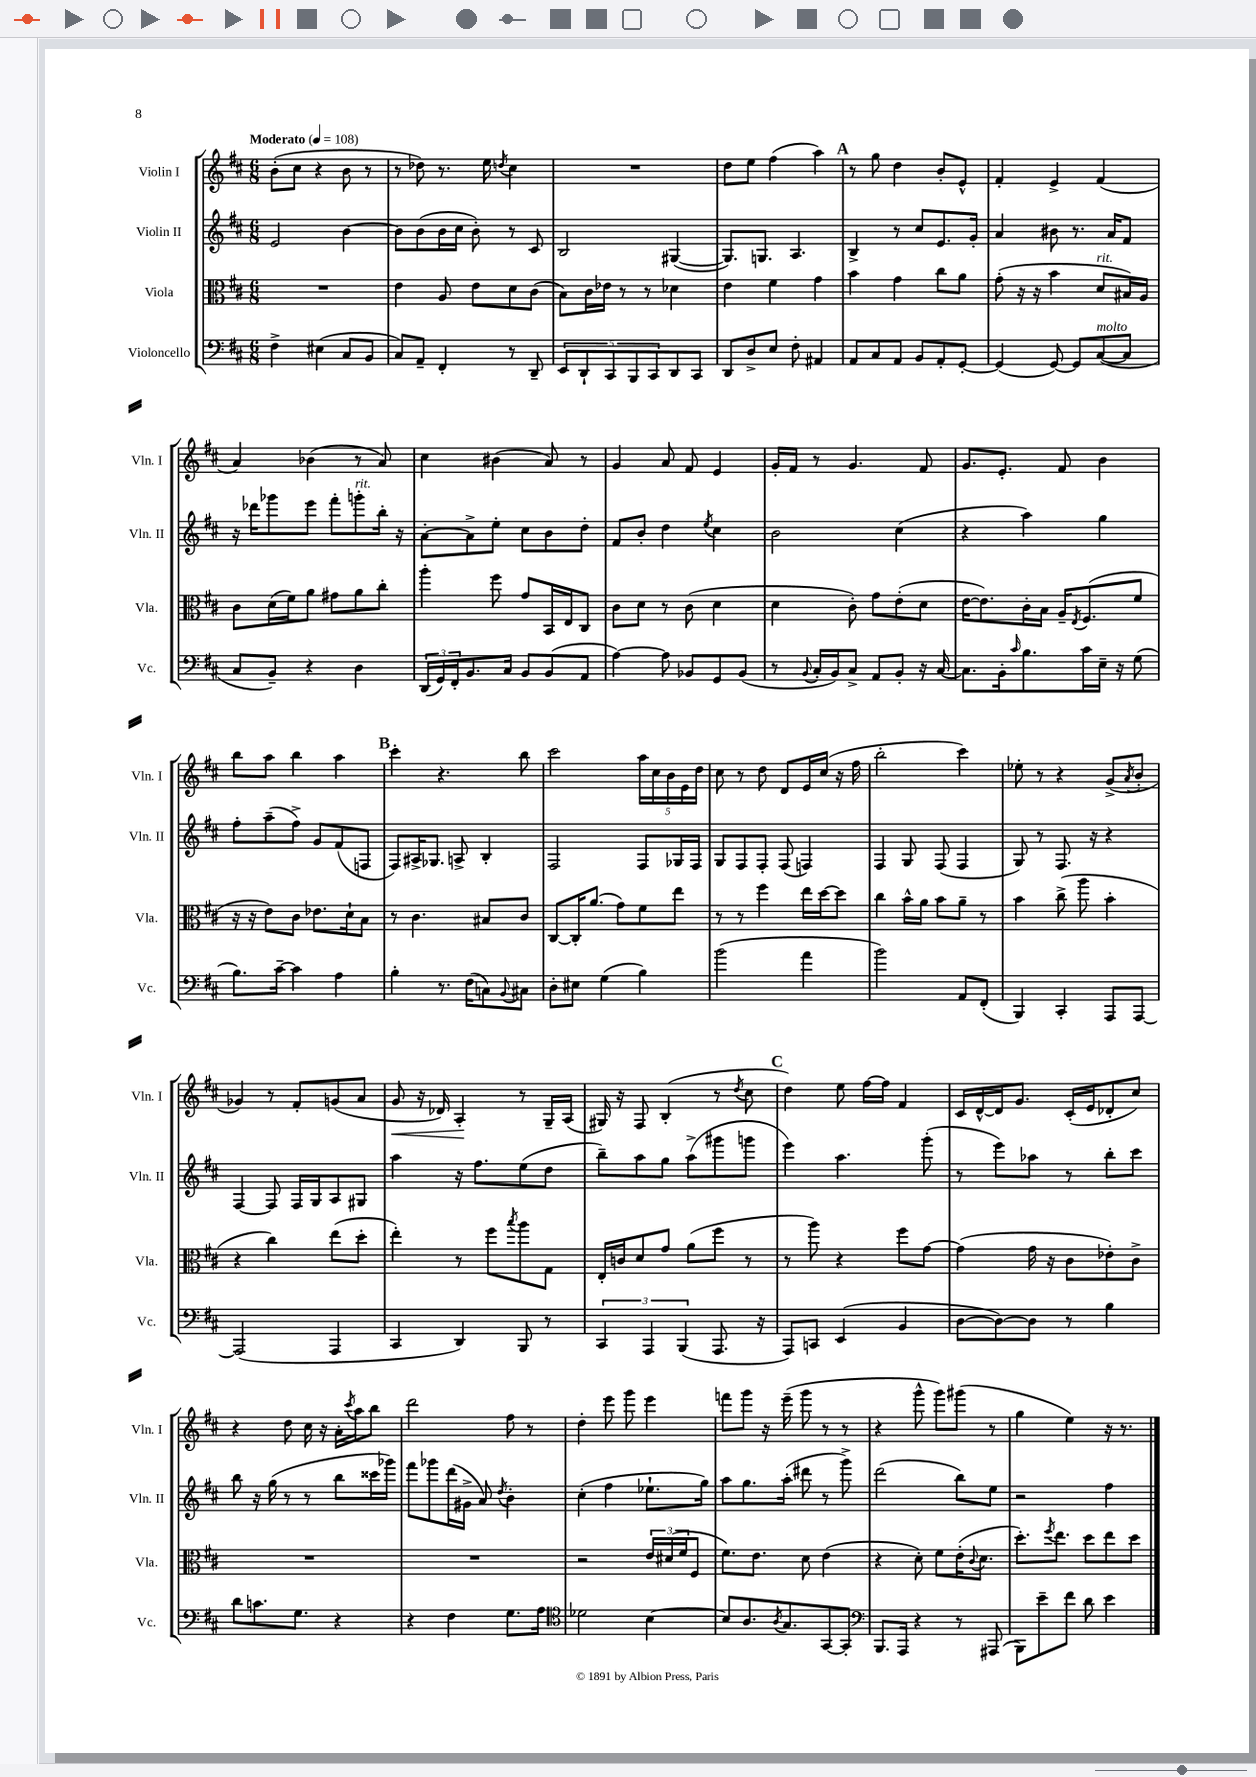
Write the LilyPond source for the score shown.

<<
\new StaffGroup <<
\new Staff = "s0" \with { instrumentName = "Violin I" shortInstrumentName = "Vln. I" } {
    \clef treble \key d \major \numericTimeSignature \time 6/8 \tempo "Moderato" 4 = 108
    b'8-.( cis''8 r4 b'8 r8 |
    r8 des''8) r8. e''16 \acciaccatura { d''8 } cis''4 |
    R2. |
    d''8 e''8 fis''4( a''4) |
    \mark \markup { \bold "A" } r8 g''8 d''4 b'8-. e'8-^ |
    fis'4-. e'4-> fis'4( |
    a'4) bes'4( r8 a'8) |
    cis''4 bis'4( a'8) r8 |
    g'4 a'8 fis'8 e'4 |
    g'16-. fis'16 r8 g'4. fis'8 |
    g'8. e'8.-. fis'8 b'4 |
    b''8 a''8 b''4 a''4 |
    \mark \markup { \bold "B" } cis'''4-. r4. b''8 |
    cis'''2 \tuplet 5/4 { a''16 cis''16 b'16 e'16 d''16 } |
    cis''8 r8 d''8 d'8 e'16 cis''16( r16 fis''16 |
    b''2-. cis'''4) |
    ees''8-. r8 r4 g'8->( \acciaccatura { a'8 } b'8-. |
    ges'4) r8 fis'8-. g'8( a'8 |
    g'8\< r16 des'16) a4-.\! r8 g16-- a16( |
    gis16) r16 fis8 b4-.( r8 \acciaccatura { d''8 } cis''8 |
    \mark \markup { \bold "C" } d''4) e''8 fis''16~ fis''16 fis'4 |
    cis'16 d'16~-^ d'16 g'8. cis'16-.( e'16 des'8-. cis''8) |
    r4 d''8 cis''16 r16 a'16-. \acciaccatura { cis'''8 } a''16 b''8 |
    d'''2 fis''8 r8 |
    d''4-. e'''8 g'''8 e'''4 |
    f'''8 g'''8 r16 e'''16--( g'''8 r8 r8 |
    r4 g'''8-^ g'''8) gis'''8( r8 |
    g''4 e''4) r16 r8. \bar "|." |
}
\new Staff = "s1" \with { instrumentName = "Violin II" shortInstrumentName = "Vln. II" } {
    \clef treble \key d \major \numericTimeSignature \time 6/8
    e'2 b'4~ |
    b'8 b'8( b'16 cis''16 b'8-.) r8 cis'8 |
    b2 gis4~( |
    gis8.) g8. a4. |
    \mark \markup { \bold "A" } b4-> r8 cis''8 e'8. g'16-. |
    a'4 bis'8 r8. a'16 fis'8 |
    r16 des'''16 ges'''8 e'''8 fis'''8-. g'''8-.^\markup { \italic "rit." } b''16-. r16 |
    a'8~-. a'8-> e''8-. cis''8 b'8 d''8-. |
    fis'8 b'8-. d''4 \acciaccatura { e''8 } cis''4 |
    b'2 cis''4( |
    r4 a''4) g''4 |
    fis''8-. a''8--( fis''8->) g'8 fis'8( f8 |
    \mark \markup { \bold "B" } fis8) ais16-> ges8. a8-> b4-. |
    fis2 fis8 ges16 fis16 |
    g8 fis8 fis8-. fis8( f4) |
    fis4 g8 fis8( fis4 |
    g8) r8 fis8. r16 r4 |
    fis4~ fis8 fis16 g16 a8 gis8 |
    a''4 r16 fis''8. e''8( d''8 |
    b''8--) a''8 g''8 a''8->( gis'''8 g'''8 |
    \mark \markup { \bold "C" } e'''4) a''4. g'''8-.( |
    r8 e'''8) aes''8 r8 b''8-. cis'''8 |
    b''8 r16 g''16( r8 r8 b''8 cisis'''16 ges'''16) |
    fis'''8 ges'''8 d'''16( gis'16-> a'8) \acciaccatura { d''8 } b'4-. |
    cis''4-.( fis''4 ees''8.-! g''16) |
    a''8 g''8. a''16-.( dis'''8 r8 g'''8->) |
    d'''2( b''8) e''8 |
    r2 fis''4 \bar "|." |
}
\new Staff = "s2" \with { instrumentName = "Viola" shortInstrumentName = "Vla." } {
    \clef alto \key d \major \numericTimeSignature \time 6/8
    R2. |
    e'4 a8 e'8 d'8 cis'8( |
    b8) cis'16 ees'16 r8 r8 des'4 |
    e'4 fis'4 g'4 |
    \mark \markup { \bold "A" } b'4 g'4 cis''8 a'8 |
    g'8-.( r16 r16 b'4 d'8^\markup { \italic "rit." } bis16) a16 |
    cis'8 d'16( fis'16) a'8 gis'8 a'8 cis''8-. |
    a''4-. fis''8 g'8 b,16 e16 cis8 |
    cis'8 d'8 r8 cis'8( d'4 |
    d'4 cis'8-.) g'8 e'8-.( d'8 |
    e'16~ e'8.) cis'16-. b16 a16-- \acciaccatura { e8 } fis8.( fis'8 |
    r16 r16 e'8) cis'8 ees'8. d'16-! b8 |
    \mark \markup { \bold "B" } r8 cis'4. bis8 cis'8 |
    cis8~ cis16-. a'8.( g'8) fis'8 e''8 |
    r8 r8 fis''4 e''16 d''16~ d''8 |
    cis''4 b'16-^ a'16 b'8 a'8-- r8 |
    b'4 cis''8->( a''8 b'4-. |
    r4 cis''4) e''8( d''8-. |
    e''4-.) r8 fis''8 \acciaccatura { b''8 } a''8 g8 |
    e16-. c'16 d'8 g'8 a'8( fis''8 r8 |
    \mark \markup { \bold "C" } r8 a''8) r4 fis''8 g'8~ |
    g'4( g'16 r16 cis'8 ees'8-.) cis'8-> |
    R2. |
    R2. |
    r2 \tuplet 3/2 { e'16 dis'16( fis'16 } fis8 |
    fis'8.) e'8. d'8 e'4( |
    r4 d'8-.) fis'8 e'16-.( \appoggiatura { cis'8 } d'8. |
    d''8.-.) \acciaccatura { fis''8 } e''8. d''8 e''8 d''8 \bar "|." |
}
\new Staff = "s3" \with { instrumentName = "Violoncello" shortInstrumentName = "Vc." } {
    \clef bass \key d \major \numericTimeSignature \time 6/8
    fis4-> eis4( cis8 b,8 |
    cis8) a,8-- fis,4-. r8 d,8-- |
    \tuplet 5/4 { e,8 d,8-! cis,8 b,,8 cis,8 } d,8 cis,8 |
    d,8 d8-> e8 fis8-. ais,4 |
    \mark \markup { \bold "A" } a,8 cis8 a,8 b,8 a,8-. g,8~-. |
    g,4( g,8~) g,8 cis8~^\markup { \italic "molto" }( cis8 |
    cis8 b,8--) r4 d4 |
    \tuplet 3/2 { d,16( g,16) fis,16-. } b,8. cis16 b,8 b,8( a,8 |
    a4~) a8 bes,8 g,8 bes,8( |
    r8 \appoggiatura { b,8 } cis16-. b,16) cis8-> a,8 b,8-. r16 cis16~ |
    cis8. b,16-. \grace { cis'16 } b8. cis'16 e16-- r16 g8( |
    b8.) cis'16~-- cis'4 a4 |
    \mark \markup { \bold "B" } b4-. r8. fis16( c8) \appoggiatura { b,8 } cis8 |
    d8-. eis8 g4( b4) |
    b'2( a'4 |
    b'2) a,8 fis,8-.( |
    b,,4) cis,4-. a,,8 a,,8~ |
    a,,2( a,,4 |
    cis,4 d,4) b,,8 r8 |
    \tuplet 3/2 { cis,4 a,,4 b,,4( } a,,8. r16 |
    \mark \markup { \bold "C" } a,,8) c,8 e,4( b,4 |
    d8~ d8~) d8 r8 b4 |
    d'8 c'8. g8. r4 |
    r4 fis4 g8. a16 |
    \clef tenor des'2 b4~ |
    b8 a8. \acciaccatura { a8 } g8. g,8~ g,8-. |
    \clef bass b,,8. a,,16 r4 r8 ais,,8( |
    b,,8) e'8-- fis'8 d'8 e'4 \bar "|." |
}
>>
>>
\layout { \context { \Score \remove "Bar_number_engraver" } }
